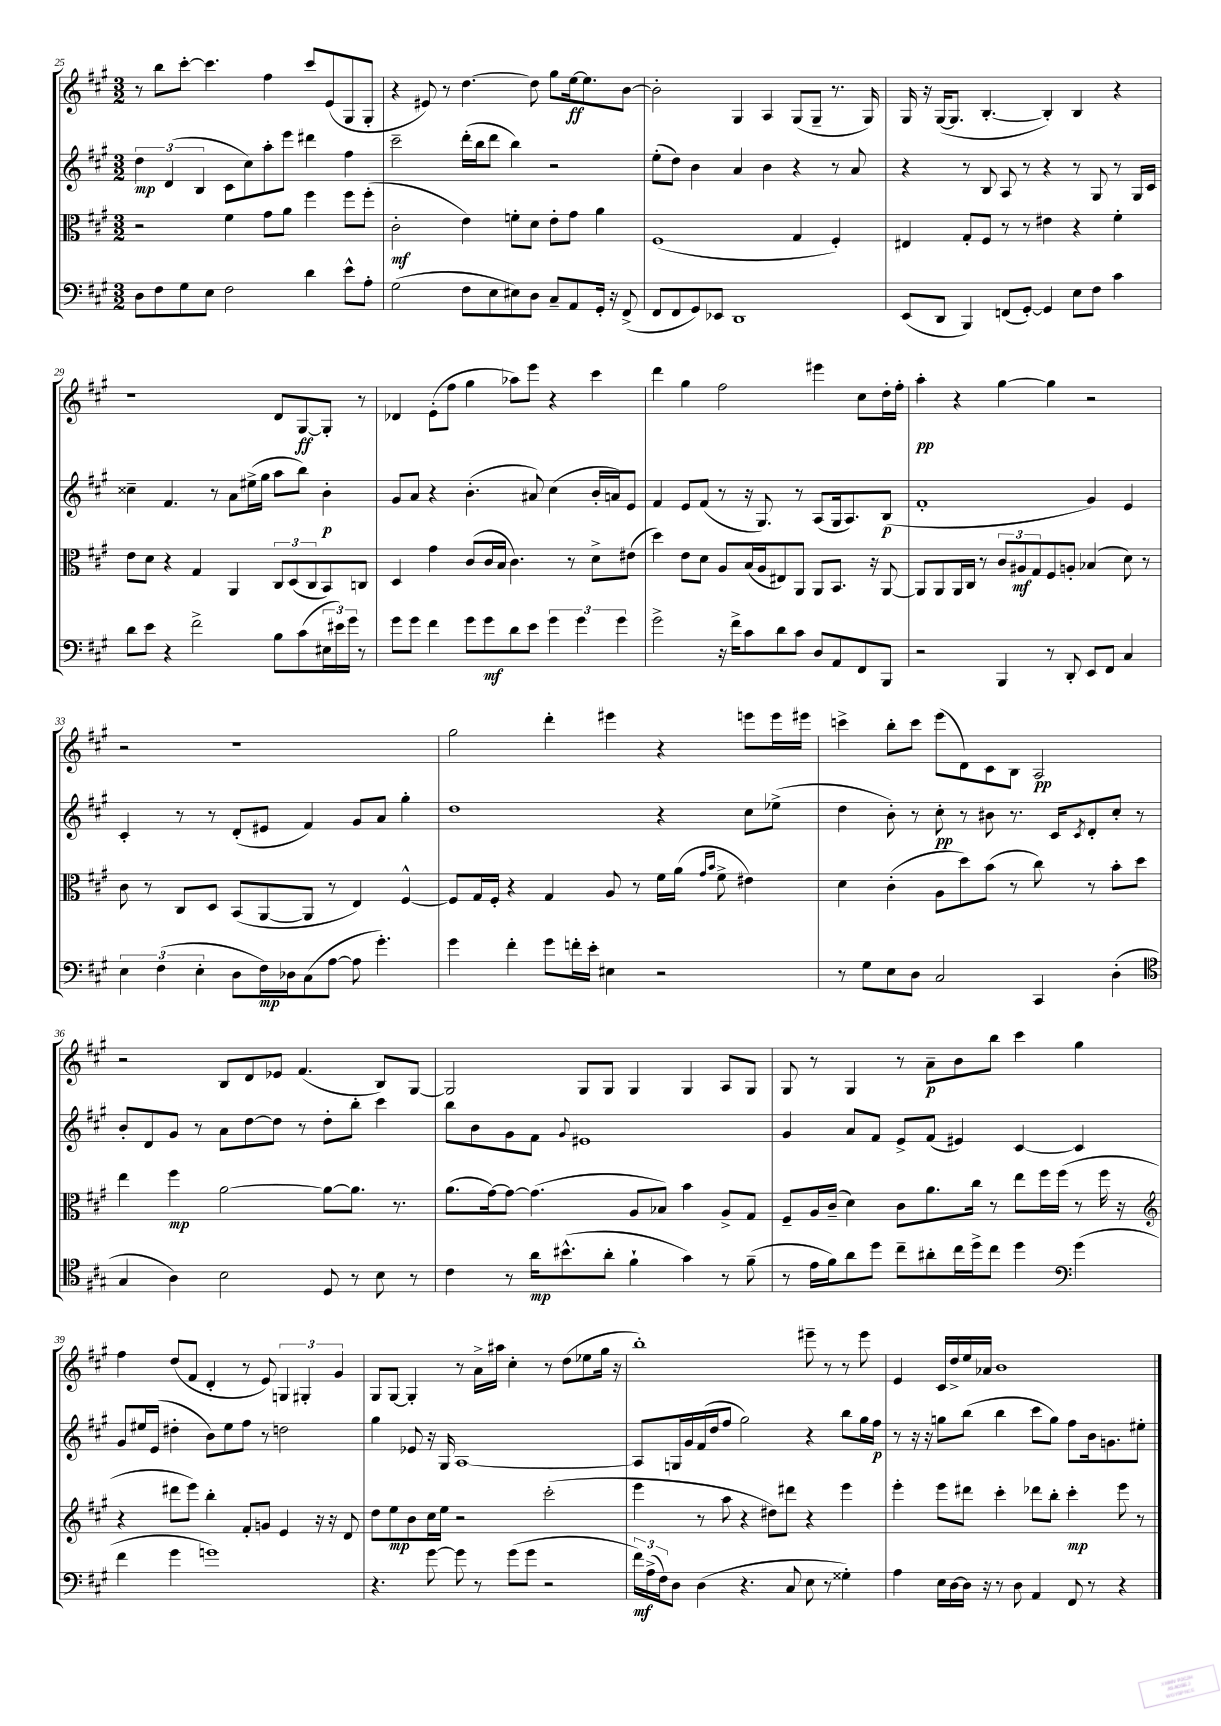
<<
\new StaffGroup <<
\new Staff = "s0" {
    \clef treble \key a \major \numericTimeSignature \time 3/2
    r8 b''8 cis'''8~-. cis'''4. fis''4 cis'''8 e'8( gis8 gis8-. |
    r4 eis'8) r8 d''4.~ d''8 gis''8 e''16~\ff e''8. b'8~ |
    b'2-. gis4 a4 gis8( gis8-- r8. gis16) |
    gis16 r16 gis16~( gis8. b4.~-. b4-.) b4 r4 |
    r1 d'8 gis8~\ff gis8-. r8 |
    des'4 e'8-.( fis''8 gis''4 aes''8) e'''8 r4 cis'''4 |
    d'''4 gis''4 fis''2 eis'''4 cis''8 d''16-. fis''16-. |
    a''4-.\pp r4 gis''4~ gis''4 r2 |
    r2 r1 |
    gis''2 d'''4-. eis'''4 r4 e'''8 e'''16 eis'''16 |
    c'''4-> b''8-. c'''8 e'''8( d'8) cis'8 b8 a2\pp |
    r2 b8 d'8 ees'8 fis'4.( b8) gis8~ |
    gis2 gis8 gis8 gis4 gis4 a8 gis8 |
    gis8 r8 gis4 r8 a'8--\p b'8 b''8 cis'''4 gis''4 |
    fis''4 d''8( fis'8 d'4-. r8 e'8) \tuplet 3/2 { g4 gis4-. gis'4 } |
    gis8 gis8~ gis4-. r8 a'16-> ais''16 cis''4-. r8 d''8( ees''8 gis''16 r16 |
    b''1-.) eis'''8-- r8 r8 eis'''8 |
    e'4 cis'16 d''16-> e''16 aes'16 b'1 \bar "|." |
}
\new Staff = "s1" {
    \clef treble \key a \major \numericTimeSignature \time 3/2
    \tuplet 3/2 { d''4\mp d'4( b4 } cis'8 cis''8) a''8-. e'''8 dis'''4 fis''4 |
    cis'''2-- d'''16-.( b''16 d'''8 b''4) r2 |
    e''8-.( d''8) b'4 a'4 b'4 r4 r8 a'8 |
    r4 r8 b8 a8 r8 r4 r8 gis8 r8 gis16 cis'16 |
    cisis''4-- fis'4. r8 a'8 eis''16->( gis''16 a''8 b''8) b'4-.\p |
    gis'8 a'8 r4 b'4.-.( ais'8) cis''4( b'16-. a'16) e'8 |
    fis'4 e'8 fis'8( r8 r16 gis8.) r8 a8( gis16 a8.) b8\p( |
    fis'1-. gis'4) e'4 |
    cis'4-. r8 r8 d'8-.( eis'8 fis'4) gis'8 a'8 gis''4-. |
    d''1 r4 cis''8 ees''8->( |
    d''4 b'8-.) r8 cis''8-.\pp r8 bis'8 r8. cis'16 \acciaccatura { cis'8 } d'8-. cis''8-. r8 |
    b'8-. d'8 gis'8 r8 a'8 d''8~ d''8 r8 d''8-. b''8-. cis'''4 |
    b''8 b'8 gis'8 fis'8 \appoggiatura { gis'8 } eis'1 |
    gis'4 a'8 fis'8 e'8-> fis'8( eis'4) cis'4~ cis'4 |
    gis'8 eis''16 e'16( dis''4-. b'8) eis''8 fis''8 r8 d''2 |
    gis''4 ees'8 r16 gis16 a1~ |
    a8 g16 gis'16 fis'16( d''16 fis''8 gis''2) r4 b''8 gis''16 fis''16\p |
    r8 r16 r16 g''8 b''8( b''4 cis'''8 g''8) fis''8 b'16 g'8. eis''8-. \bar "|." |
}
\new Staff = "s2" {
    \clef alto \key a \major \numericTimeSignature \time 3/2
    r2 fis'4 gis'8 a'8 fis''4 fis''8 fis''8-.( |
    cis'2-.\mf e'4) f'8-. d'8 e'8-. gis'8 a'4 |
    fis1( gis4 fis4-.) |
    eis4 gis8-. fis8 r8 r8 eis'4 r4 fis'4-. |
    e'8 d'8 r4 gis4 a,4 \tuplet 3/2 { cis8 d8( cis8 } b,8) c8 |
    d4 gis'4 cis'8( cis'16 b16 cis'4.) r8 d'8-> eis'8( |
    d''4) e'8 d'8 a8 b16( a16 eis8) a,8 a,8 b,8. r16 a,8~ |
    a,8 a,8 a,16 cis16 r8 \tuplet 3/2 { cis'8 ais8\mf gis8 } fis8 a8-. bes4( d'8) r8 |
    cis'8 r8 cis8 d8 b,8( a,8~ a,8 r8 e4) fis4~-^ |
    fis8 gis16 fis16-. r4 gis4 a8 r8 fis'16 a'16( \grace { gis'16 b'16 } fis'8-> eis'4) |
    d'4 cis'4-.( a8 d''8) b'8( r8 cis''8) r8 b'8-. d''8 |
    e''4 fis''4\mp a'2~ a'8~ a'8. r8. |
    a'8.( gis'16~) gis'8~ gis'4.( a8 bes8) b'4 a8-> gis8 |
    fis8-- a16 cis'16--( d'4) cis'8 a'8. cis''16 r8 e''8 fis''16 fis''16( r8 fis''16 r16 |
    \clef treble r4 dis'''8 e'''8) b''4-. fis'8-. g'8 e'4 r16 r16 d'8 |
    d''8 e''8\mp b'8 cis''16 e''16 r2 cis'''2-.( |
    e'''4 r8 a''8 r4 dis''8) dis'''8 r4 e'''4 |
    e'''4-. e'''8 dis'''8 cis'''4-. des'''8 b''8-. cis'''4-.\mp e'''8 r8 \bar "|." |
}
\new Staff = "s3" {
    \clef bass \key a \major \numericTimeSignature \time 3/2
    d8 fis8 gis8 e8 fis2 d'4 e'8-^ a8-. |
    gis2( fis8 e8 eis8) d8 cis8-- a,8 gis,16-. r16 fis,8->( |
    fis,8 fis,8 gis,8) ees,8 d,1 |
    e,8( d,8 b,,4) f,8( gis,8~-.) gis,4 e8 fis8 cis'4 |
    d'8 e'8 r4 fis'2-> b8 cis'8( \tuplet 3/2 { eis16 eis'16) gis'16 } r8 |
    gis'8 gis'8 fis'4 gis'8 gis'8\mf d'8 e'8 \tuplet 3/2 { gis'4 gis'4 gis'4 } |
    gis'2-> r16 fis'16-> cis'8 d'8 cis'8 d8 a,8 fis,8 b,,8 |
    r2 b,,4 r8 d,8-. e,8 fis,8 cis4 |
    \tuplet 3/2 { e4 fis4( e4-. } d8 fis16\mp) des16 cis8( a8~ a8 gis'4.-.) |
    gis'4 fis'4-. gis'8 f'16-. e'16-. eis4 r2 |
    r8 gis8 e8 d8 cis2 cis,4 d4-.( |
    \clef tenor gis4 a4) b2 d8 r8 b8 r8 |
    cis'4 r8 a'16\mp bis'8.-^( a'8-. fis'4-! gis'4) r8 fis'8--( |
    r8 e'16 fis'16) a'8 d''8 cis''8-- ais'8-. cis''16 d''16-> cis''8 d''4 \clef bass gis'4( |
    fis'4 gis'4 g'1) |
    r4. gis'8~ gis'8 r8 gis'8( gis'8 r2 |
    \tuplet 3/2 { fis'16\mf) a16->( fis16) } d8 d4( r4. cis8 e8 r8 gisis4-.) |
    a4 e16 d16~ d16 r16 r8 d8 a,4 fis,8 r8 r4 \bar "|." |
}
>>
>>
\layout { \context { \Score currentBarNumber = #25 } }
